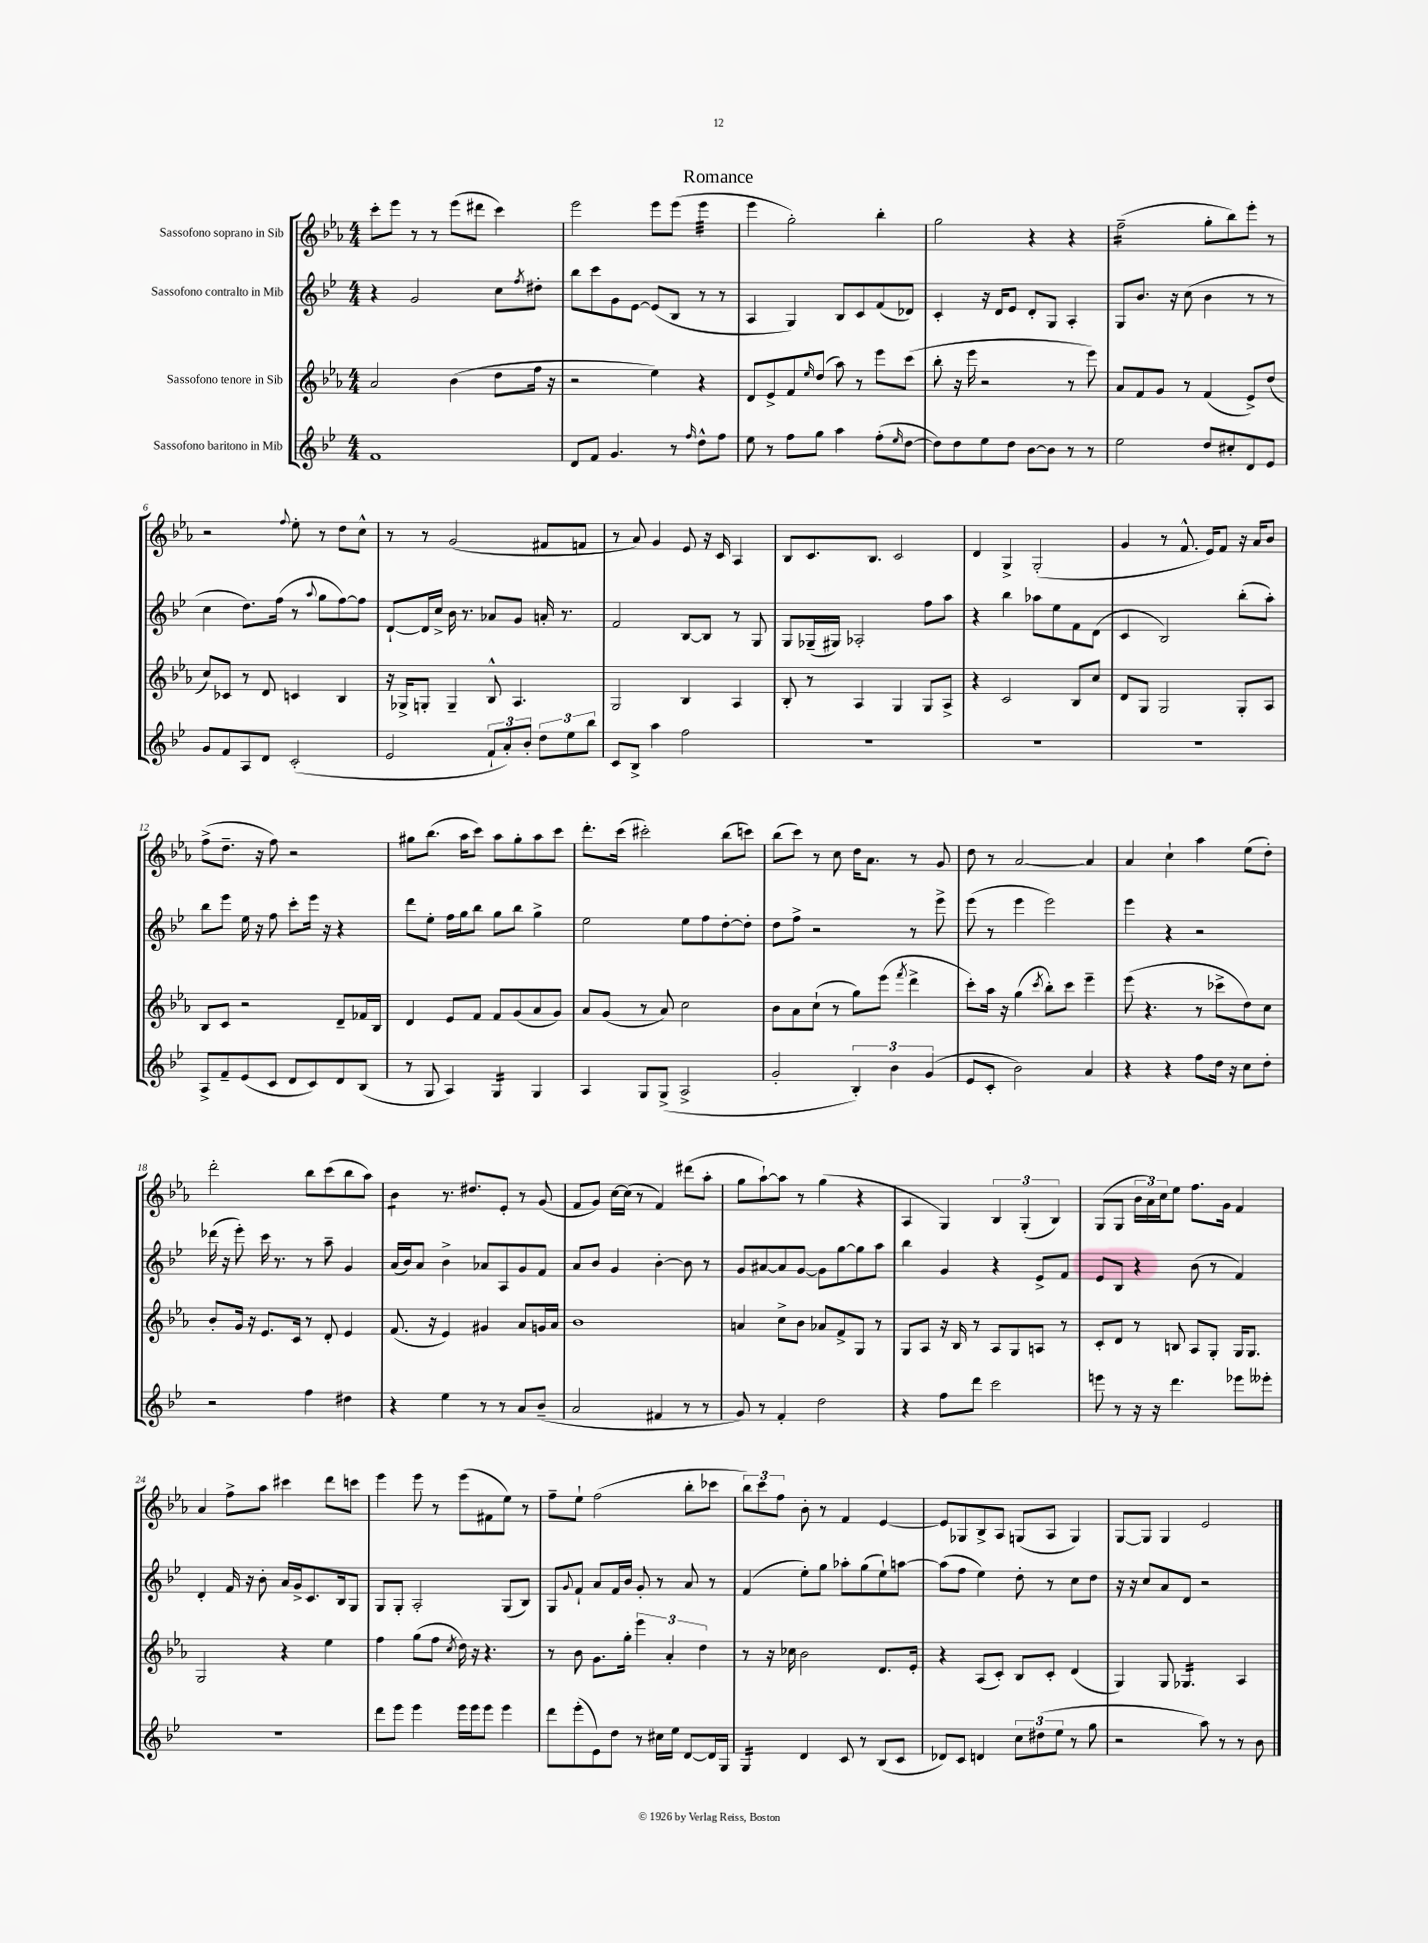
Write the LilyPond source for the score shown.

\header { title = "Romance" }
<<
\new StaffGroup <<
\new Staff = "s0" \with { instrumentName = "Sassofono soprano in Sib" } {
    \clef treble \key ees \major \numericTimeSignature \time 4/4
    c'''8-. ees'''8 r8 r8 ees'''8( dis'''8 c'''4) |
    ees'''2 ees'''8 ees'''8( ees'''4:32 |
    ees'''4 g''2-.) bes''4-. |
    g''2 r4 r4 |
    f''2:16--( g''8-. bes''8) ees'''8-. r8 |
    r2 \appoggiatura { f''8 } ees''8-. r8 d''8 c''8-^ |
    r8 r8 g'2( fis'8 f'8 |
    r8 aes'8) g'4 ees'8 r16 c'16 aes4 |
    bes8 c'8. bes8. c'2 |
    d'4 g4-> g2-.( |
    g'4 r8 f'8.-^ ees'16) f'8 r16 aes'16 bes'8 |
    f''8->( d''8.-- r16 f''8) r2 |
    gis''8 bes''8.( aes''16 c'''8) aes''8 gis''8-. aes''8 c'''8 |
    d'''8.-. c'''16( cis'''2-.) bes''8( c'''8) |
    bes''8( c'''8) r8 c''8 d''16 aes'8. r8 g'8 |
    d''8 r8 aes'2~ aes'4 |
    aes'4 c''4-! aes''4 ees''8( d''8-.) |
    d'''2-. bes''8 c'''8( bes''8 aes''8) |
    bes'4:8 r8. dis''8. ees'8-. r8 g'8( |
    f'8 g'8) c''16~ c''16( r8 f'4) dis'''8( aes''8-. |
    g''8 aes''8~-!) aes''8 r8 g''4( r4 |
    aes4 g4) \tuplet 3/2 { bes4 g4-.( bes4) } |
    g8( g8 \tuplet 3/2 { bes'16 aes'16) c''16 } ees''8 f''8. g'16 f'4 |
    aes'4 f''8-> aes''8 cis'''4 d'''8 c'''8 |
    ees'''4 ees'''8 r8 ees'''8( fis'8 ees''8) r8 |
    f''8-- ees''8-! f''2( bes''8-. ces'''8 |
    \tuplet 3/2 { bes''8) c'''8 f''8 } bes'8-. r8 f'4 ees'4~ |
    ees'8 ges8 bes8-> aes8 g8( aes8 g4) |
    g8~ g8 g4 ees'2 \bar "|." |
}
\new Staff = "s1" \with { instrumentName = "Sassofono contralto in Mib" } {
    \clef treble \key bes \major \numericTimeSignature \time 4/4
    r4 g'2 c''8 \acciaccatura { f''8 } dis''8-. |
    bes''8 c'''8 g'8 ees'8~ ees'8( bes8 r8 r8 |
    a4 g4) bes8 c'8 f'8( des'8) |
    c'4-. r16 d'16 ees'8 d'8-. g8 a4-. |
    g8 bes'8. r16 c''8( bes'4 r8 r8 |
    c''4 d''8.) f''16( r8 \appoggiatura { a''8 } g''8 f''8~) f''8 |
    d'8~-! d'16 c''16-> bes'16 r8. aes'8 g'8 a'16-. r8. |
    f'2 bes8~ bes8 r8 g8 |
    g8 ges16--( gis16) aes2-. f''8 a''8 |
    r4 bes''4 aes''8 ees''8 f'8 d'8( |
    c'4 bes2) bes''8-.( a''8-.) |
    bes''8 ees'''8 ees''16 r16 f''8 c'''8-. ees'''16 r16 r4 |
    d'''8 ees''8-. f''16 g''16 bes''8 g''8 bes''8 g''4-> |
    ees''2 ees''8 f''8 d''8~-. d''8-. |
    d''8 f''8-> r2 r8 ees'''8-> |
    ees'''8( r8 ees'''4 ees'''2) |
    ees'''4 r4 r2 |
    des'''16( r16 ees'''8-.) c'''16 r8. r8 a''8-- g'4 |
    a'16( bes'16) a'8 bes'4-> aes'8 a8 g'8 f'8 |
    a'8 bes'8 g'4 bes'4~-. bes'8 r8 |
    g'8 ais'8~ ais'8 g'8~ g'8 g''8~ g''8 a''8 |
    bes''4 g'4 r4 ees'8-> f'8 |
    ees'8 bes8 r4 bes'8( r8 f'4) |
    d'4-. f'16 r16 bes'8-. a'16 g'16-> c'8. bes16 g8 |
    g8 g8-. a2-. g8( bes8) |
    g8 \appoggiatura { g'8 } f'8-! a'8 f'16 bes'16 g'8-. r8 a'8 r8 |
    f'4( ees''8-.) g''8 aes''8-. g''8( ees''8-!) a''8~ |
    a''8( f''8 ees''4) d''8-. r8 c''8 d''8 |
    r16 r16 c''8 a'8 d'8 r2 \bar "|." |
}
\new Staff = "s2" \with { instrumentName = "Sassofono tenore in Sib" } {
    \clef treble \key ees \major \numericTimeSignature \time 4/4
    aes'2 bes'4( d''8 f''16 r16 |
    r2 ees''4) r4 |
    d'8 ees'8-> f'8 \grace { ees''16 } d''8( aes''8) r8 ees'''8 c'''8( |
    bes''8-. r16 ees'''16 r2 r8 ees'''8) |
    aes'8 f'8 g'8 r8 f'4( ees'8->) d''8( |
    c''8) ces'8 r8 d'8 c'4 bes4 |
    r16 ges16-> g8-. g4-- bes8-^ aes4. |
    g2 bes4 aes4 |
    bes8-. r8 aes4 g4 g8 aes8-> |
    r4 c'2 bes8 c''8 |
    d'8 g8 g2 g8-. aes8 |
    bes8 c'8 r2 d'8-- fes'16 bes16 |
    d'4 ees'8 f'8 f'8 g'8( aes'8 g'8) |
    aes'8 g'8( r8 aes'8) c''2 |
    bes'8 aes'8 c''8-!( r8 g''8) ees'''8( \acciaccatura { f'''8 } d'''4-> |
    c'''8-.) aes''16 r16 g''4( \acciaccatura { c'''8 } bes''8-.) c'''8 ees'''4-- |
    ees'''8( r4. r8 ces'''8-> d''8) c''8 |
    bes'8-. g'16 r16 ees'8. c'16 r8 d'8-. ees'4 |
    f'8.( r16 ees'4) gis'4 aes'8 g'16 aes'16 |
    bes'1 |
    a'4 c''8-> bes'8 aes'8 f'8-> g8 r8 |
    g8 aes8 r16 bes16 r8 aes8 g8 a8 r8 |
    c'8-. d'8 r8 b8 aes8 g8-. g16 g8. |
    g2 r4 ees''4 |
    f''4 g''8( f''8 \acciaccatura { c''8 } d''16) r16 r4. |
    r8 bes'8 g'8. g''16-. \tuplet 3/2 { ees'''4 aes'4-. d''4 } |
    r8 r16 ces''16 bes'2 d'8. ees'16-. |
    r4 aes8( c'8-.) bes8 c'8-. d'4( |
    g4) g8 ges4.:16 aes4 \bar "|." |
}
\new Staff = "s3" \with { instrumentName = "Sassofono baritono in Mib" } {
    \clef treble \key bes \major \numericTimeSignature \time 4/4
    f'1 |
    d'8 f'8 g'4. r8 \grace { f''16 } d''8-^ f''8 |
    ees''8 r8 f''8 g''8 a''4 f''8-.( \grace { ees''16 } d''8~ |
    d''8) d''8 ees''8 d''8 bes'8~ bes'8 r8 r8 |
    ees''2 d''8 cis''8-. d'8 ees'8 |
    g'8 f'8 a8 d'8 c'2-.( |
    ees'2 \tuplet 3/2 { f'8-! a'8-.) bes'8-. } \tuplet 3/2 { d''8 ees''8 bes''8 } |
    c'8 bes8-> a''4 f''2 |
    R1 |
    R1 |
    R1 |
    a8-> f'8-- ees'8( c'8 d'8 c'8) d'8 bes8( |
    r8 g8 a4) g4:16 g4 |
    a4 g8 g8->( a2-> |
    g'2-. \tuplet 3/2 { bes4-.) bes'4 g'4( } |
    ees'8 c'8-. bes'2) a'4 |
    r4 r4 f''8 d''16 r16 c''8 d''8-. |
    r2 f''4 dis''4 |
    r4 ees''4 r8 r8 a'8 bes'8--( |
    a'2 fis'4 r8 r8 |
    g'8) r8 f'4-. d''2 |
    r4 f''8 d'''8 c'''2 |
    e'''8 r8 r16 r16 d'''4. ees'''8 eeses'''8-. |
    R1 |
    d'''8 ees'''8 ees'''4 ees'''16 ees'''16 ees'''8 ees'''4 |
    d'''8 ees'''8-.( ees'8) d''8 r8 cis''16 ees''16 d'8~ d'16 g16 |
    g4:16 d'4 c'8 r8 bes8( c'8 |
    des'8) c'8 d'4 \tuplet 3/2 { c''8 dis''8( ees''8 } r8 g''8 |
    r2 a''8) r8 r8 bes'8 \bar "|." |
}
>>
>>
